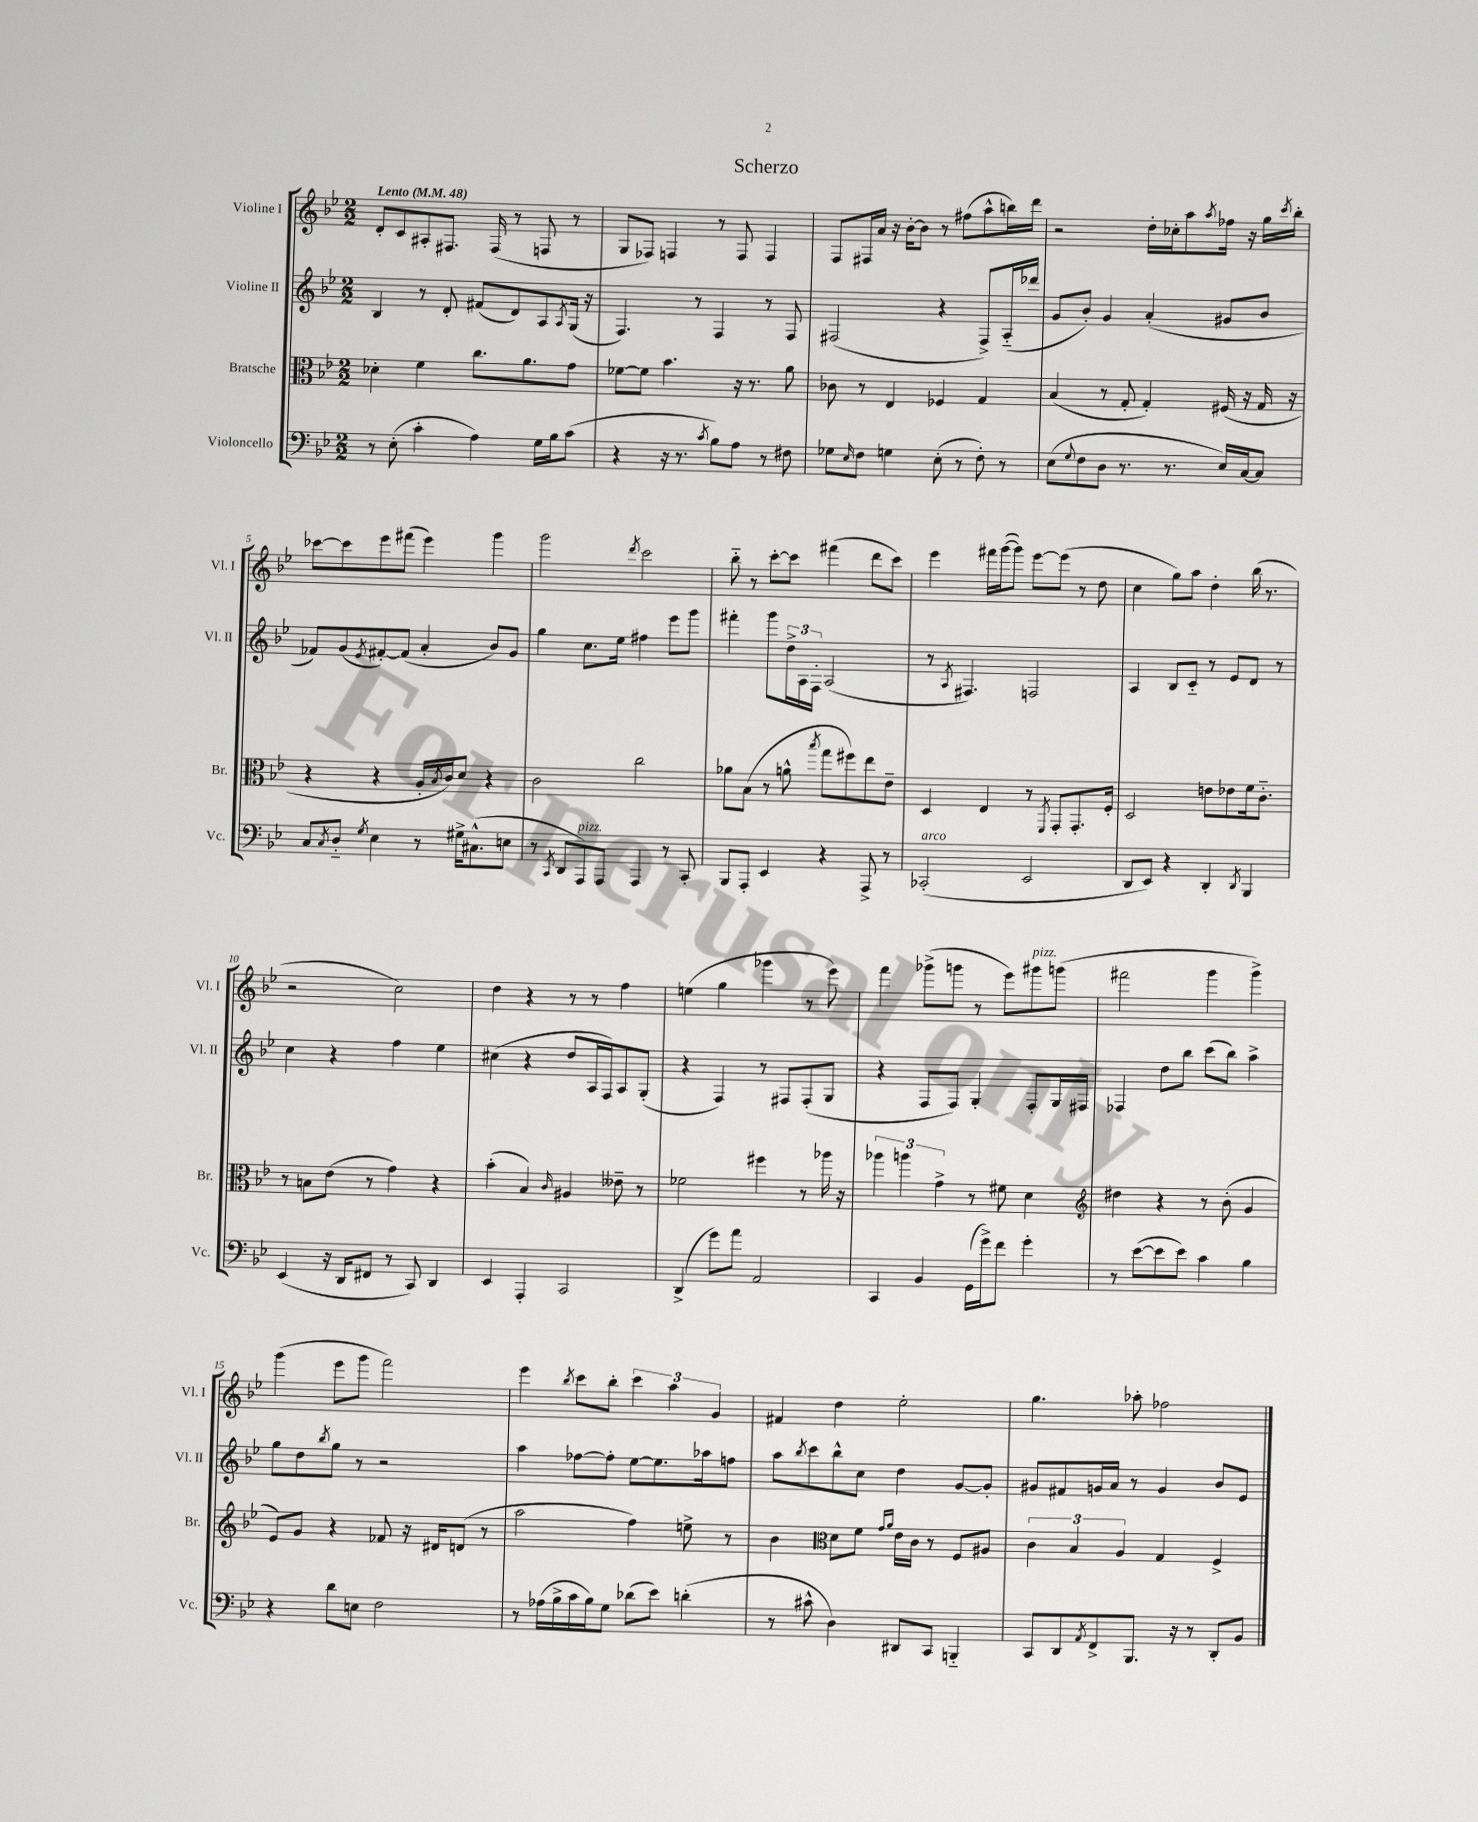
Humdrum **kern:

**kern	**kern	**kern	**kern
*staff4	*staff3	*staff2	*staff1
*clefF4	*clefC3	*clefG2	*clefG2
*k[b-e-]	*k[b-e-]	*k[b-e-]	*k[b-e-]
*M2/2	*M2/2	*M2/2	*M2/2
*MM48	*MM48	*MM48	*MM48
8r	4d-'	4B-	8d'
(8E-'	.	.	8c
4c'	4f	8r	8A#'
.	.	8d'	8.F#
4A)	8.cc	(8f#	.
.	.	.	(16F#
.	.	8d)	8r
.	8.a	.	.
16G	.	8A	8F
16B-	.	.	.
.	.	8qA	.
(8c	8g	(16G	8r
.	.	16r	.
=	=	=	=
4r	[8f-	4.F)	8G
.	8f-]	.	8F-)
16r	4.b-	.	4F
8.r	.	.	.
.	.	8r	.
8qc	.	.	.
8B-)	.	4F	8r
8A	16r	.	8F
.	8.r	.	.
8r	.	8r	4F
8F#	8a	8F	.
=	=	=	=
8G-	8c-	(2F#	8F
16qqE-	.	.	.
8F	8r	.	16F#
.	.	.	16a
4G	4E-	.	16r
.	.	.	[16b-'
.	.	.	8b-]
(8E-'	4F-	4r	8r
8r	.	.	(8ff#
8F')	4G	8F#^)	8aa^^
8r	.	(16A'~	16bb)
.	.	16ddd-	16ddd
=	=	=	=
(8E-	(4B-	8g	2r
8qqG	.	.	.
8F	.	8b-')	.
8D	8r	4g	.
8.r	8G'	.	.
.	4G')	(4a'	16dd'
8.r	.	.	16cc-'
.	.	.	8aa
.	.	.	8qaa
16E-)	(16F#	8g#	16ff-
[16C	16r	.	16r
8C]	16G	8b-	16gg
.	.	.	8qccc
.	16r	.	16bb-'
=	=	=	=
8C	4r	8f-)	[8ccc-
8qC	.	.	.
8D'~	.	(8g	8ccc-]
8qG	.	8qe-	.
4E-	4r	[8f#')	8eee-
.	.	(8f#]	(8fff#
8r	16A'	4a'	4eee-)
.	8qB-	.	.
.	16c)	.	.
16G#^	8d	.	.
(8.C#^^	.	.	.
.	4r	8b-)	4ggg
8E	.	8g	.
=	=	=	=
8r	2c	4gg	2ggg
8qCC	.	.	.
8DD	.	.	.
8AAA)	.	8.cc	.
8AAA	.	.	.
.	.	16ee-	.
.	.	.	8qddd
4AAA	2cc	4ff#	2ccc
8r	.	8eee-	.
8CC'	.	8ggg	.
=	=	=	=
8BBB-	8a-	4fff#'	8bb-'~
8AAA'	(8B-	.	8r
4EE-	8r	8ggg	[8ccc'
.	8a^^	24dd^	8ccc]
.	.	24A	.
.	.	24F'	.
.	8qbb-	.	.
4r	8gg	(2A	(4fff#
.	8ff#)	.	.
8AAA^	8ee-	.	8ddd
8r	8e-~	.	8ccc)
=	=	=	=
(2CC-'	4D	8r	4eee-
.	.	8qA	.
.	.	4.F#)	.
.	4E-	.	16fff#
.	.	.	([16ggg
.	.	.	8ggg])
2EE-	8r	2F	[8eee-
.	8qFF	.	.
.	8GG'	.	(8eee-]
.	8.GG'	.	8r
.	.	.	8dd
.	16F'	.	.
=	=	=	=
8DD	2D	4A	4cc
8EE-)	.	.	.
4r	.	8B-	8gg)
.	.	8c'~	8aa
4DD'	8e	8r	4dd'
.	8e-	8e-	.
8qDD	.	.	.
4BBB-	16f	8d	(16bb-
.	8.c'~	.	8.r
.	.	8r	.
=	=	=	=
(4EE-	8r	4cc	2r
.	8B	.	.
16r	(8e-	4r	.
16DD	.	.	.
8FF#	8r	.	.
8r	4g)	4ff	2cc)
8CC)	.	.	.
4DD	4r	4ee-	.
=	=	=	=
4EE-	(4b-'	(4cc#	4dd
4AAA'	4B-)	4r	4r
.	16qqc	.	.
2CC	4A#	8dd	8r
.	.	16A	8r
.	.	16F)	.
.	8e--~	8A	4ff
.	8r	(8G'	.
=	=	=	=
(4DD^	2f-	4r	(4ee
8g)	.	4F)	4gg
8a	.	.	.
2AA	4ff#	8r	4ggg-
.	.	8F#	.
.	8r	(8F#'	8r
.	16aa-	8G	8eee-)
.	16r	.	.
=	=	=	=
4CC	6aa-	4r	4fff
.	6aa	.	.
4BB-	.	8F	(8ggg-^
.	6g^	.	.
.	.	8F)	8ggg
(16GG	8r	4G'	8r
16g^)	.	.	.
8f	8f#	.	8eee-)
4g'	4d	8F'	8ggg#
.	.	16G	(8ggg
.	.	16F#	.
=	=	=	=
*	*clefG2	*	*
8r	4dd#	4F-	2fff#
([8e-	.	.	.
8e-]	4r	8dd	.
8e-)	.	8bb-	.
4c	8r	(8ccc	4ggg
.	(8b-'	8bb-)	.
4B-	4g	4aa^	4ggg^)
=	=	=	=
4r	8e-)	8gg	(4ggg
.	8g	8dd	.
.	.	8qbb-	.
8d	4r	8gg	8eee-
8E	.	8r	8ggg
2F	8f-	2r	2fff)
.	16r	.	.
.	16d#	.	.
.	(8d	.	.
.	8r	.	.
=	=	=	=
8r	2aa	4aa	4eee-
(16A-	.	.	.
16B-^	.	.	.
.	.	.	8qbb-
16c	.	[8ff-	8ccc
16B-)	.	.	.
8G	.	8ff-']	8bb-'
(8d-	4ff)	[8ee-	6ccc
8e-)	.	8.ee-]	.
.	.	.	6aa
(4d'	8ee^	.	.
.	.	16aa-	.
.	.	.	6g
.	8r	8ff	.
=	=	=	=
8r	4b-	8aa	4f#
.	.	8qbb-	.
8c#^^	.	8ccc	.
*	*clefC3	*	*
4D)	8d	8bb-^^	4dd
.	8f	8cc	.
.	16qqg	.	.
.	16qqa	.	.
8DD#	16e-	4dd	2ee-'
.	16c	.	.
8CC	8r	.	.
4BBB'~	8F	[8g	.
.	8A#	8g']	.
=	=	=	=
8CC	6c	8g#	4.gg
8DD	.	8f#	.
.	6B-	.	.
8qAA	.	.	.
8FF^	.	16g	.
.	.	16a	.
.	6A	.	.
8.BBB-	.	8r	8aa-'
.	4G	4g	2ff-
16r	.	.	.
8r	.	.	.
8DD'	4F^	8b-	.
8BB-	.	8e-	.
==	==	==	==
*-	*-	*-	*-
